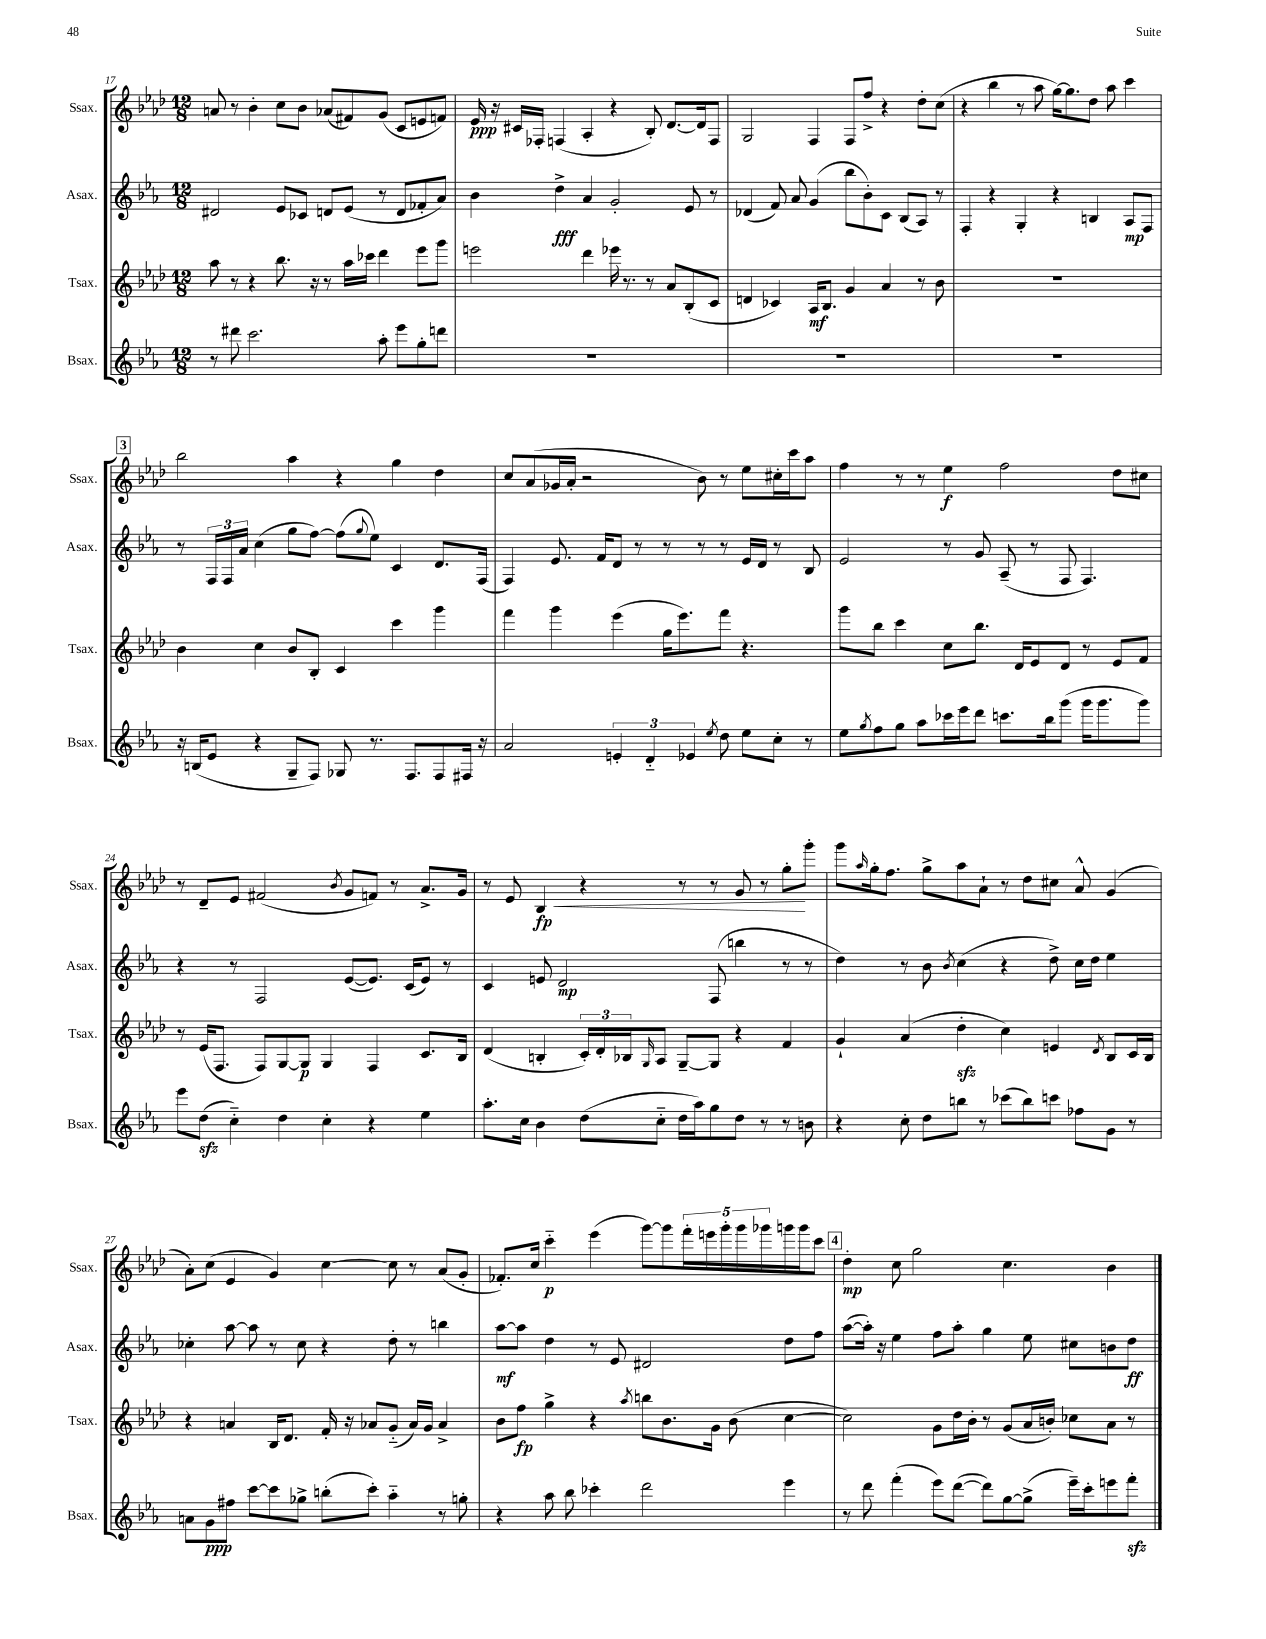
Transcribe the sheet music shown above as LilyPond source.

<<
\new StaffGroup <<
\new Staff = "s0" \with { instrumentName = "Ssax." shortInstrumentName = "Ssax." } {
    \clef treble \key aes \major \numericTimeSignature \time 12/8
    a'8 r8 bes'4-. c''8 bes'8 aes'8( fis'8) g'8( c'8 e'8 f'8) |
    ees'16\ppp r16 cis'16 fes16-. f4( aes4-. r4 bes8-.) des'8.~ des'16 f8 |
    g2 f4 f8 f''8-> r4 des''8-. c''8( |
    r4 bes''4 r8 aes''8 g''16~) g''8. des''8 aes''8 c'''4 |
    \mark \markup { \box "3" } bes''2 aes''4 r4 g''4 des''4 |
    c''8 aes'8( ges'16 aes'16-. r2 bes'8) r8 ees''8 cis''16-. c'''16 aes''8 |
    f''4 r8 r8 ees''4\f f''2 des''8 cis''8 |
    r8 des'8-- ees'8 fis'2( \acciaccatura { bes'8 } g'8 f'8) r8 aes'8.-> g'16 |
    r8 ees'8 bes4\fp\< r4 r8 r8 g'8 r8 g''8-.\! g'''8-. |
    g'''8 \grace { aes''16 } g''16-. f''8. g''8-> aes''8 aes'8-! r8 des''8 cis''8 aes'8-^ g'4( |
    aes'8-.) c''8( ees'4 g'4) c''4~ c''8 r8 aes'8( g'8-. |
    fes'8.-.) c''16 c'''4-_\p ees'''4( g'''8~) g'''8 \tuplet 5/4 { f'''16-. e'''16 g'''16-. g'''16 ges'''16 } g'''16 g'''16 c'''8 |
    \mark \markup { \box "4" } des''4-.\mp c''8 g''2 c''4. bes'4 \bar "|." |
}
\new Staff = "s1" \with { instrumentName = "Asax." shortInstrumentName = "Asax." } {
    \clef treble \key ees \major \numericTimeSignature \time 12/8
    dis'2 ees'8 ces'8 d'8 ees'8( r8 d'8 fes'8-. aes'8) |
    bes'4 d''4->\fff aes'4 g'2-. ees'8 r8 |
    des'4( f'8) aes'8 g'4( bes''8 bes'8-.) c'8 bes8( aes8) r8 |
    f4-. r4 g4-. r4 b4 aes8\mp f8 |
    \mark \markup { \box "3" } r8 \tuplet 3/2 { f16 f16 aes'16 } c''4( g''8 f''8~) f''8( \appoggiatura { g''8 } ees''8) c'4 d'8. f16( |
    f4) ees'8. f'16 d'8 r8 r8 r8 r8 ees'16 d'16 r8 bes8 |
    ees'2 r8 g'8 aes8--( r8 f8 f4.) |
    r4 r8 f2 ees'8~( ees'8.) c'16( ees'8) r8 |
    c'4 e'8 d'2\mp f8( b''4 r8 r8 |
    d''4) r8 bes'8 \acciaccatura { bes'8 } c''4( r4 d''8->) c''16 d''16 ees''4 |
    ces''4-. aes''8~ aes''8 r8 ces''8 r4 d''8-. r8 b''4 |
    aes''8~\mf aes''8 d''4 r8 ees'8 dis'2 d''8 f''8 |
    \mark \markup { \box "4" } aes''8~( aes''16-.) r16 ees''4 f''8 aes''8-. g''4 ees''8 cis''8 b'8 d''8\ff \bar "|." |
}
\new Staff = "s2" \with { instrumentName = "Tsax." shortInstrumentName = "Tsax." } {
    \clef treble \key aes \major \numericTimeSignature \time 12/8
    aes''8 r8 r4 bes''8. r16 r8 aes''16 ces'''16 des'''4 ees'''8 g'''8 |
    e'''2 des'''4 ees'''16 r8. r8 aes'8 bes8-.( c'8 |
    d'4 ces'4) aes16\mf bes8. g'4 aes'4 r8 bes'8 |
    R1. |
    \mark \markup { \box "3" } bes'4 c''4 bes'8 bes8-. c'4 c'''4 g'''4 |
    f'''4 g'''4 ees'''4( g''16 ees'''8.) f'''8 r4. |
    g'''8 bes''8 c'''4 c''8 bes''8. des'16 ees'8 des'8 r8 ees'8 f'8 |
    r8 ees'16( f8. f8) g8~ g8\p g4 f4 c'8. bes16 |
    des'4( b4-. \tuplet 3/2 { c'16-.) des'16-. bes16 } \grace { g16 } aes8 g8~-- g8 r4 f'4 |
    g'4-! aes'4( des''4-.\sfz c''4) e'4 \acciaccatura { des'8 } bes8 c'16 bes16 |
    r4 a'4 bes16 des'8. f'16-. r16 aes'8 g'8-_( aes'16) g'16 aes'4-> |
    bes'8 f''8\fp g''4-> r4 \acciaccatura { aes''8 } b''8 bes'8. g'16 bes'8( c''4~ |
    \mark \markup { \box "4" } c''2) g'8 des''16 bes'16-. r8 g'8( aes'16 b'16-.) ces''8 aes'8 r8 \bar "|." |
}
\new Staff = "s3" \with { instrumentName = "Bsax." shortInstrumentName = "Bsax." } {
    \clef treble \key ees \major \numericTimeSignature \time 12/8
    r8 dis'''8 c'''2. aes''8-. ees'''8 g''8-. d'''8 |
    R1. |
    R1. |
    R1. |
    \mark \markup { \box "3" } r16 b16( ees'8 r4 g8-- f8) ges8 r8. f8. f8 fis16 r16 |
    aes'2 \tuplet 3/2 { e'4-. d'4-_ ees'4 } \acciaccatura { ees''8 } d''8 ees''8 c''8-. r8 |
    ees''8 \acciaccatura { g''8 } f''8 g''8 aes''8 ces'''16 ees'''16 d'''8 c'''8. bes''16 g'''8( g'''16 g'''8. g'''8) |
    ees'''8 d''8\sfz( c''4-_) d''4 c''4-. r4 ees''4 |
    aes''8.-. c''16 bes'4 d''8( c''8-_ d''16 aes''16) g''8 d''8 r8 r8 b'8 |
    r4 c''8-. d''8 b''8 r8 ces'''8( b''8) c'''8 fes''8 g'8 r8 |
    a'8 g'8\ppp fis''8 c'''8~ c'''8 ges''8-> b''8-.( c'''8-.) aes''4-_ r8 g''8-. |
    r4 aes''8 bes''8 ces'''4-. d'''2 ees'''4 |
    \mark \markup { \box "4" } r8 d'''8 f'''4-.( ees'''8) d'''8~( d'''8) g''8~ g''8->( ees'''16--) c'''16-. e'''8 f'''8-.\sfz \bar "|." |
}
>>
>>
\layout { \context { \Score currentBarNumber = #17 } }
